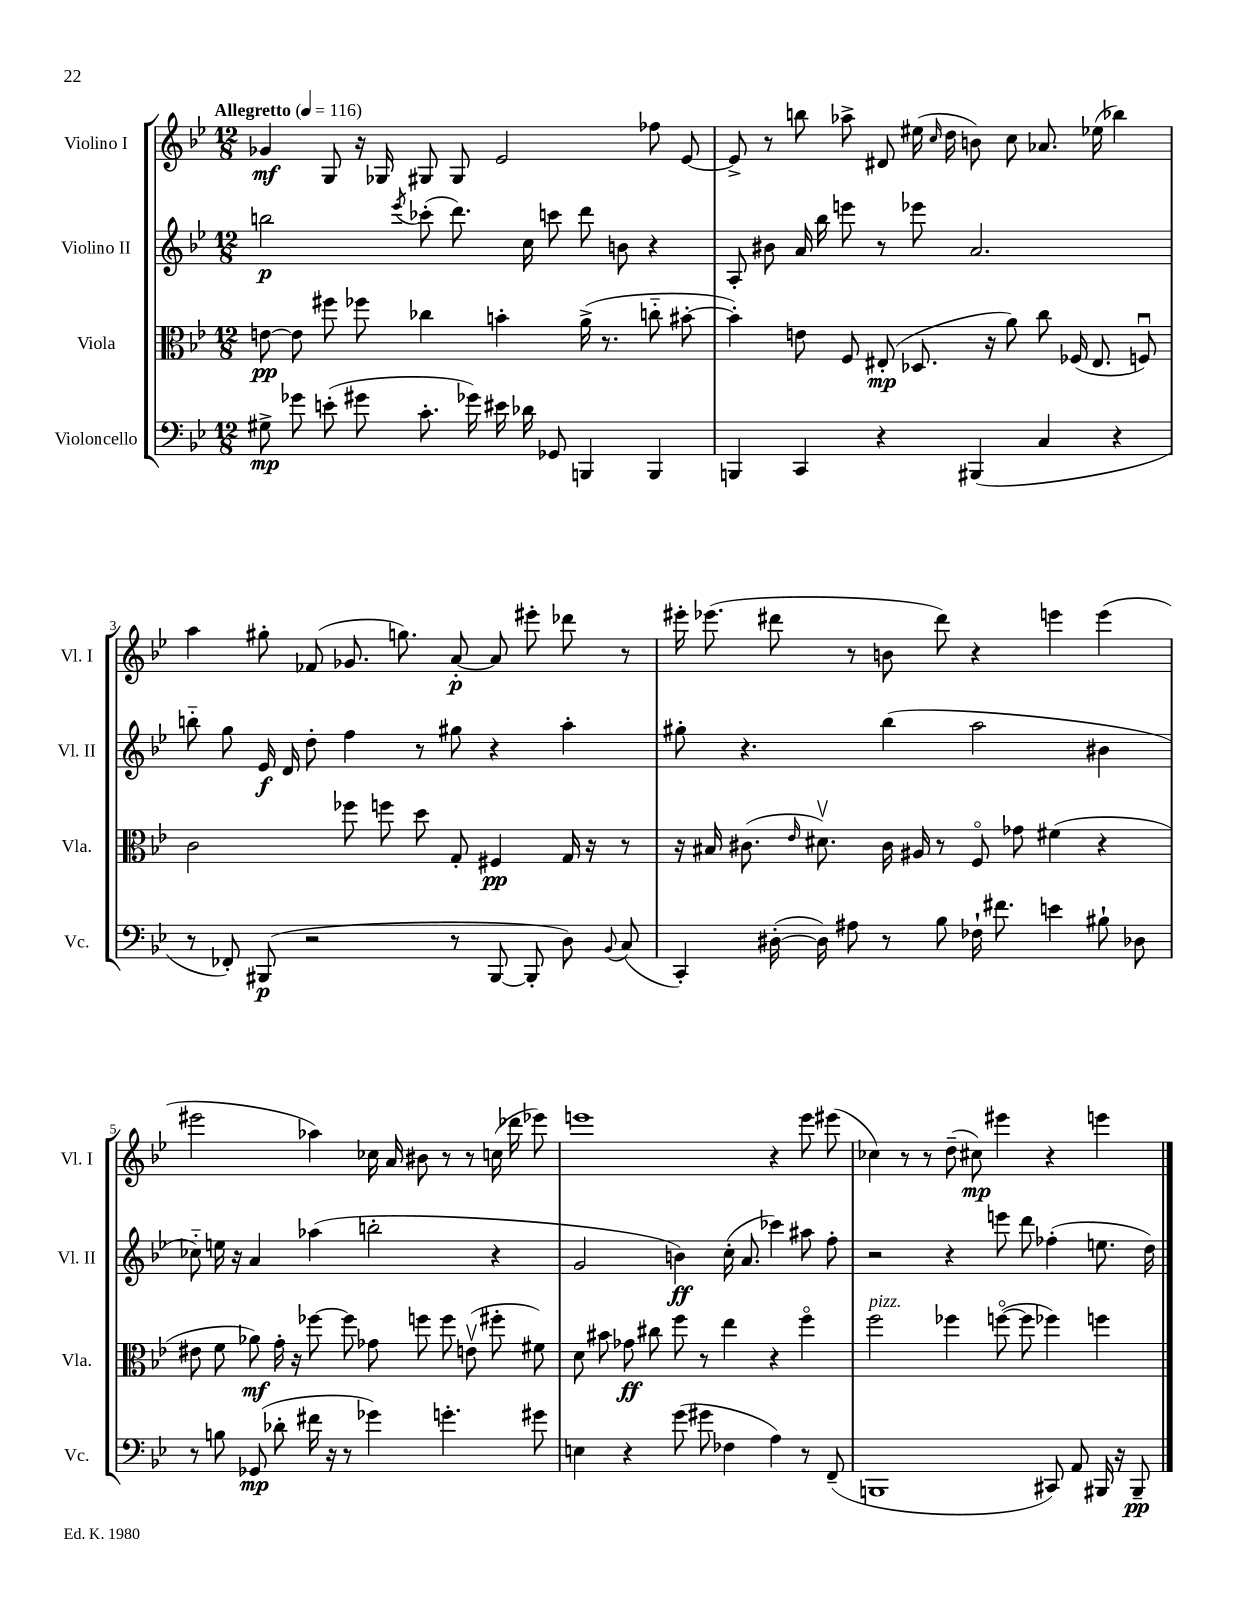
<<
\new StaffGroup <<
\new Staff = "s0" \with { instrumentName = "Violino I" shortInstrumentName = "Vl. I" } {
    \clef treble \key bes \major \numericTimeSignature \time 12/8 \tempo "Allegretto" 4 = 116
    \autoBeamOff ges'4\mf g8 r16 ges16 gis8 gis8 ees'2 fes''8 ees'8~ |
    ees'8-> r8 b''8 aes''8-> dis'8 eis''16( \grace { c''16 } d''16 b'8) c''8 aes'8. ees''16( bes''4) |
    a''4 gis''8-. fes'8( ges'8. g''8.) a'8~-.\p a'8 eis'''8-. des'''8 r8 |
    eis'''16-. ees'''8.( dis'''8 r8 b'8 dis'''8) r4 e'''4 e'''4( |
    eis'''2 aes''4) ces''16 a'16 bis'8 r8 r8 c''16( des'''16 ees'''8) |
    e'''1 r4 e'''8 eis'''8( |
    ces''4) r8 r8 d''8--( cis''8\mp) eis'''4 r4 e'''4 \bar "|." |
}
\new Staff = "s1" \with { instrumentName = "Violino II" shortInstrumentName = "Vl. II" } {
    \clef treble \key bes \major \numericTimeSignature \time 12/8
    \autoBeamOff b''2\p \acciaccatura { ees'''8 } ces'''8-.( d'''8.) c''16 c'''8 d'''8 b'8 r4 |
    a8-. bis'8 a'16 bes''16 e'''8 r8 ees'''8 a'2. |
    b''8-_ g''8 ees'16\f d'16 d''8-. f''4 r8 gis''8 r4 a''4-. |
    gis''8-. r4. bes''4( a''2 bis'4 |
    ces''8-_) e''16 r16 a'4 aes''4( b''2-. r4 |
    g'2 b'4\ff) c''16-.( a'8. ces'''4) ais''8 f''8-. |
    r2 r4 e'''8 d'''8 fes''4-.( e''8. d''16) \bar "|." |
}
\new Staff = "s2" \with { instrumentName = "Viola" shortInstrumentName = "Vla." } {
    \clef alto \key bes \major \numericTimeSignature \time 12/8
    \autoBeamOff e'8~\pp e'8 fis''8 fes''8 ces''4 b'4-. a'16->( r8. c''8-_ bis'8~-. |
    bis'4-.) e'8 f8 eis8-.\mp( des8. r16 a'8) c''8 fes16( eis8. f8\downbow) |
    c'2 fes''8 f''8 d''8 g8-. fis4\pp g16 r16 r8 |
    r16 bis16 cis'8.( \grace { ees'16 } dis'8.\upbow) cis'16 ais16 r8 f8\flageolet ges'8 fis'4( r4 |
    eis'8 f'8 aes'8\mf) g'16-. r16 fes''8~ fes''8 ges'8 f''8 f''8 e'8\upbow( fis''8-. fis'8) |
    d'8 bis'8 ges'8\ff cis''8 f''8 r8 ees''4 r4 f''4\flageolet |
    f''2^\markup { \italic "pizz." } fes''4 f''8~\flageolet( f''8 fes''4) f''4 \bar "|." |
}
\new Staff = "s3" \with { instrumentName = "Violoncello" shortInstrumentName = "Vc." } {
    \clef bass \key bes \major \numericTimeSignature \time 12/8
    \autoBeamOff gis8->\mp ges'8 e'8-.( gis'8 c'8.-. ges'16) eis'16 des'16 ges,8 b,,4 b,,4 |
    b,,4 c,4 r4 bis,,4( c4 r4 |
    r8 fes,8-.) bis,,8\p( r2 r8 bis,,8~ bis,,8-. d8) \appoggiatura { bes,8 } c8( |
    c,4-.) dis16~-.( dis16) ais8 r8 bes8 fes16-! fis'8. e'4 bis8-! des8 |
    r8 b8 ges,8\mp( des'8-. fis'16 r16 r8 ges'4) g'4.-. gis'8 |
    e4 r4 g'8( gis'8 fes4 a4) r8 f,8--( |
    b,,1 cis,8) a,8 bis,,16 r16 bis,,8--\pp \bar "|." |
}
>>
>>
